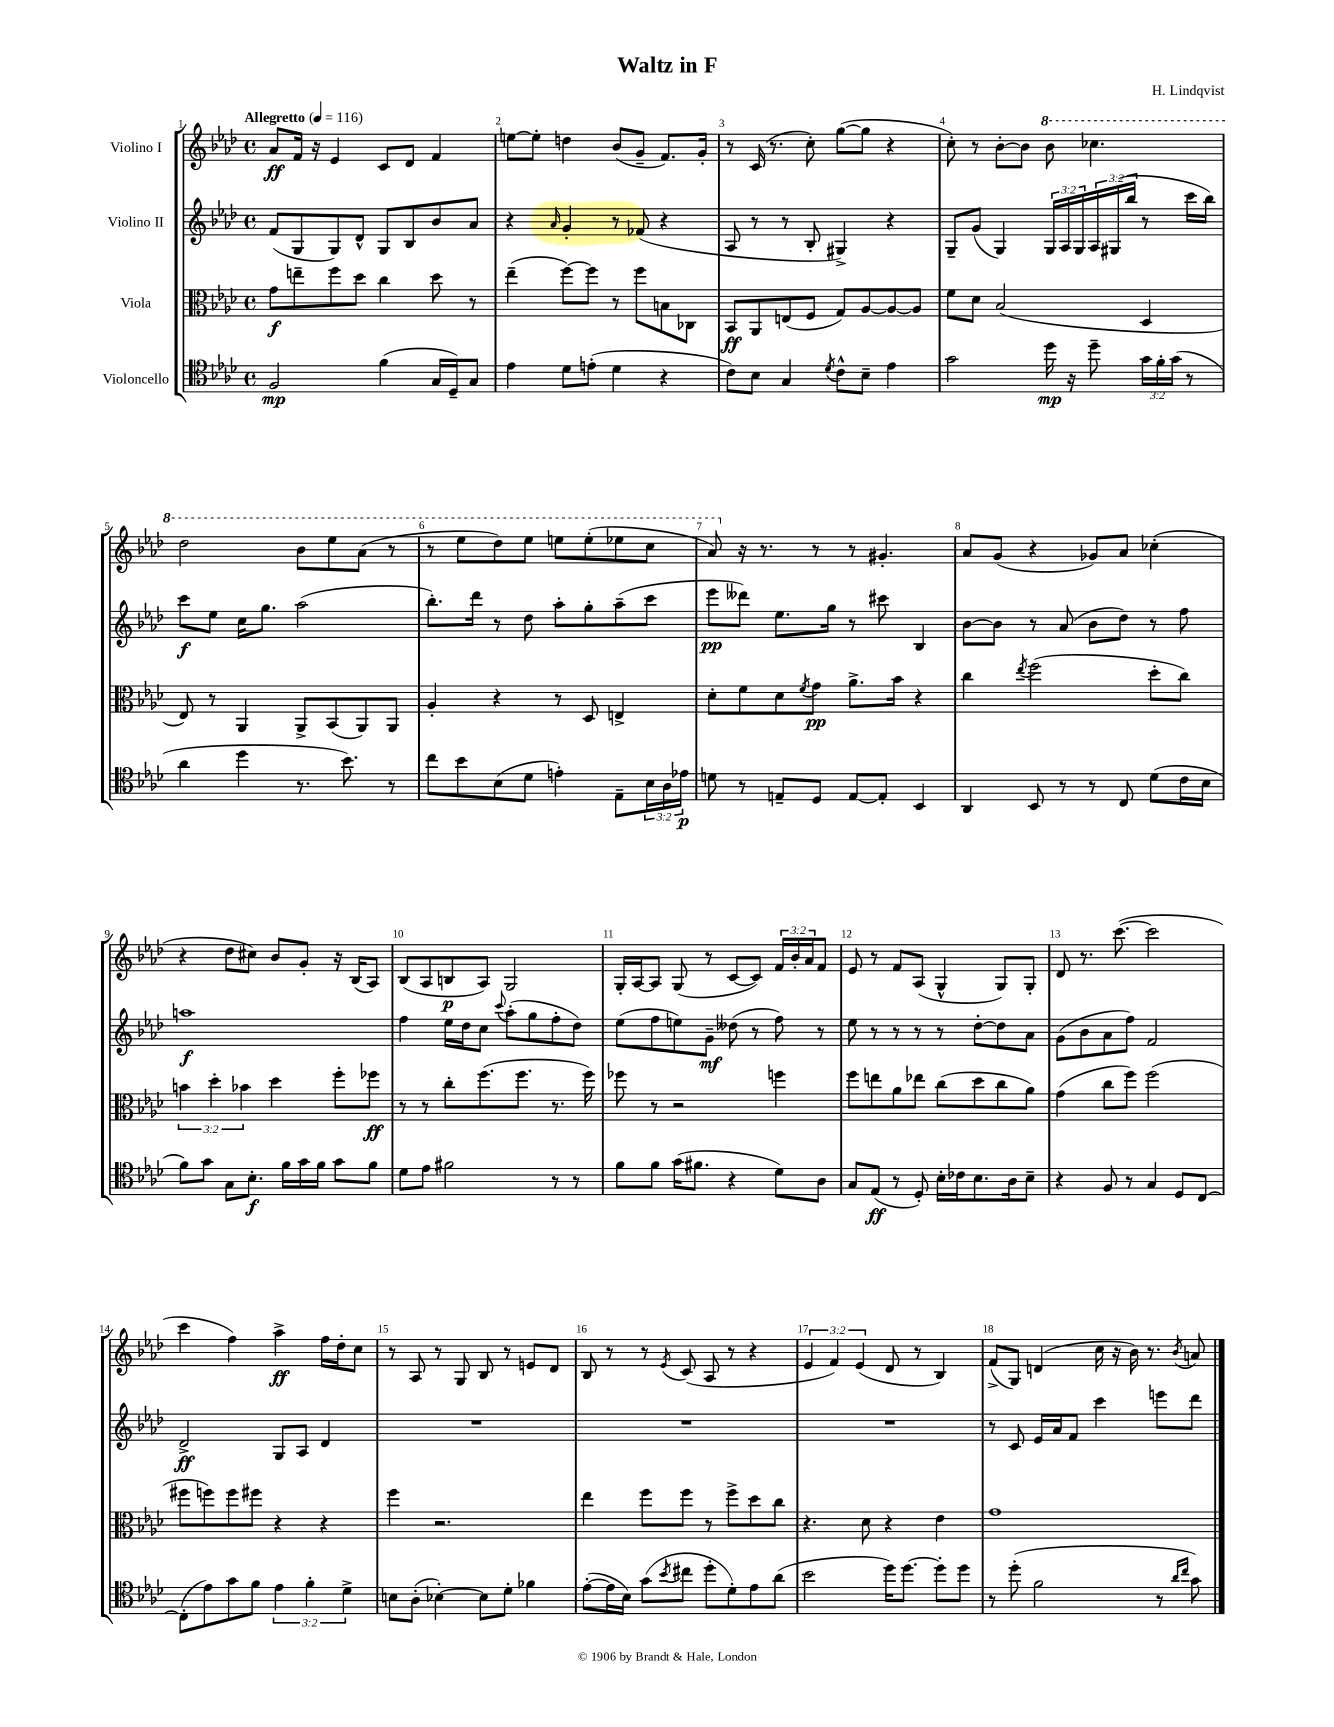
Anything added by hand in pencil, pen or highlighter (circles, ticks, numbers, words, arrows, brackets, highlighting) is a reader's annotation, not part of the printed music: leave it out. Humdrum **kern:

**kern	**dynam	**kern	**dynam	**kern	**dynam	**kern	**dynam
*part4	*part4	*part3	*part3	*part2	*part2	*part1	*part1
*staff4	*staff4	*staff3	*staff3	*staff2	*staff2	*staff1	*staff1
*I"Violoncello	*	*I"Viola	*	*I"Violino II	*	*I"Violino I	*
*clefC4	*	*clefC3	*	*clefG2	*	*clefG2	*
*k[b-e-a-d-]	*	*k[b-e-a-d-]	*	*k[b-e-a-d-]	*	*k[b-e-a-d-]	*
*M4/4	*	*M4/4	*	*M4/4	*	*M4/4	*
*met(c)	*	*met(c)	*	*met(c)	*	*met(c)	*
*MM116	*	*MM116	*	*MM116	*	*MM116	*
=1	=1	=1	=1	=1	=1	=1	=1
!	!	!	!	!	!	!LO:TX:a:B:t=Allegretto	!
2F/	mp	8g\L	f	(8f/L	.	8a-/L	ff
.	.	8een~\	.	8G/	.	16f/Jk	.
.	.	.	.	.	.	16r	.
.	.	8ff\	.	8G/)	.	4e-/	.
.	.	8dd-\J	.	8d-^^/J	.	.	.
(4f\	.	4cc\	.	8G/L	.	8c/L	.
.	.	.	.	8B-/	.	8d-/J	.
16G/LL	.	8dd-\	.	8b-/	.	4f/	.
16D-~/J)	.	.	.	.	.	.	.
8G/J	.	8r	.	8a-/J	.	.	.
=2	=2	=2	=2	=2	=2	=2	=2
4e-\	.	(4ee-~\	.	4r	.	[8een\L	.
.	.	.	.	.	.	8ee'\J]	.
.	.	.	.	16qqa-/	.	.	.
8d-\L	.	[8ff\L)	.	4g'/	.	4ddn\	.
(8en'\J	.	8ff\J]	.	.	.	.	.
4d-\	.	8r	.	8r	.	(8b-/L	.
.	.	8ff\L	.	(8f-X/	.	8g~/J	.
4r	.	8Bn\	.	4r	.	8.f/L)	.
.	.	8C-X\J	.	.	.	.	.
.	.	.	.	.	.	16g'/Jk	.
=3	=3	=3	=3	=3	=3	=3	=3
8c\L)	.	8BB-/L	ff	8A-/	.	8r	.
8B-\J	.	8AA-/	.	8r	.	(16c/	.
.	.	.	.	.	.	8.r	.
4G/	.	(8En/	.	8r	.	.	.
.	.	8F/J	.	8B-'/	.	8cc'\)	.
8qd-/	.	.	.	.	.	.	.
8c^^\L	.	8G/L)	.	4G#X^/)	.	([8gg\L	.
8B-~\J	.	[8A-/	.	.	.	8gg\J]	.
4e-\	.	8A-/_	.	4r	.	4r	.
.	.	8A-/J]	.	.	.	.	.
=4	=4	=4	=4	=4	=4	=4	=4
2g\	.	8f\L	.	8G~/L	.	8cc'\)	.
.	.	8d-\J	.	(8g/J	.	8r	.
.	.	(2B-/	.	4G/)	.	[8b-'\L	.
.	.	.	.	.	.	8b-\J]	.
*	*	*	*	*	*	*8va	*
16dd-\	mp	.	.	24G/LL	.	8bb-\	.
.	.	.	.	24A-/	.	.	.
16r	.	.	.	.	.	.	.
.	.	.	.	24G/	.	.	.
8dd-~\	.	.	.	24A-/	.	4.ccc-X\	.
.	.	.	.	(24G#X/	.	.	.
.	.	.	.	24bb-/JJ	.	.	.
24g\LL	.	4D-/	.	8r	.	.	.
24f'\	.	.	.	.	.	.	.
(24g\JJ	.	.	.	.	.	.	.
8r	.	.	.	16ccc\LL	.	.	.
.	.	.	.	16bb-\JJ)	.	.	.
!!LO:LB:g=z
=5	=5	=5	=5	=5	=5	=5	=5
4a-\	.	8E-/)	.	8ccc\L	f	2ddd-\	.
.	.	8r	.	8ee-\J	.	.	.
4dd-\	.	4AA-/	.	16cc\KL	.	.	.
.	.	.	.	8.gg\J	.	.	.
8.r	.	8AA-^/L	.	(2aa-\	.	8bb-\L	.
.	.	(8BB-/	.	.	.	8eee-\	.
8.b-\)	.	.	.	.	.	.	.
.	.	8AA-/)	.	.	.	(8aa-\J	.
8r	.	8AA-/J	.	.	.	8r	.
=6	=6	=6	=6	=6	=6	=6	=6
8cc\L	.	4A-'/	.	8.bb-'\L)	.	8r	.
8b-\	.	.	.	.	.	8eee-\L	.
.	.	.	.	16ddd-\Jk	.	.	.
(8B-\	.	4r	.	8r	.	8ddd-\)	.
8d-\J	.	.	.	8dd-\	.	8eee-\J	.
4en'\)	.	8r	.	8aa-'\L	.	8eeen\L	.
.	.	8D-/	.	8gg'\	.	(8eee'\	.
8E-~\L	.	4En^/	.	(8aa-~\	.	8eee-X\	.
24B-\L	.	.	.	8ccc\J	.	8ccc\J	.
24A-\	.	.	.	.	.	.	.
24e-X\JJ	p	.	.	.	.	.	.
=7	=7	=7	=7	=7	=7	=7	=7
8dn\	.	8d-'\L	.	8eee-\L	pp	8aa-/)	.
*	*	*	*	*	*	*X8va	*
8r	.	8f\	.	8ddd--X\J)	.	16r	.
.	.	.	.	.	.	8.r	.
8En~/L	.	8d-\	.	8.ee-\L	.	.	.
.	.	8qf/	.	.	.	.	.
8D-/J	.	8g\J	pp	.	.	8r	.
.	.	.	.	16gg\Jk	.	.	.
[8E/L	.	8.a-^\L	.	8r	.	8r	.
8E'/J]	.	.	.	8ccc#X\	.	4.g#X'/	.
.	.	16b-\Jk	.	.	.	.	.
4BB-/	.	4r	.	4B-/	.	.	.
=8	=8	=8	=8	=8	=8	=8	=8
4AA-/	.	4cc\	.	[8b-\L	.	8a-/L	.
.	.	.	.	8b-\J]	.	(8g/J	.
.	.	8qee-/	.	.	.	.	.
8BB-/	.	(2ff\	.	8r	.	4r	.
8r	.	.	.	(8a-/	.	.	.
8r	.	.	.	8b-\L	.	8g-X/L)	.
8C/	.	.	.	8dd-\J)	.	8a-/J	.
(8d-\L	.	8dd-'\L	.	8r	.	(4cc-X'\	.
16c\L	.	8cc\J)	.	8ff\	.	.	.
16B-\JJ	.	.	.	.	.	.	.
!!LO:LB:g=z
=9	=9	=9	=9	=9	=9	=9	=9
8f\L)	.	6bn\	.	1aan	f	4r	.
8g\J	.	.	.	.	.	.	.
.	.	6dd-'\	.	.	.	.	.
8G\L	.	.	.	.	.	8dd-\L	.
.	.	6b-X\	.	.	.	.	.
8.B-'\J	f	.	.	.	.	8cc#X\J)	.
.	.	4dd-\	.	.	.	8b-/L	.
16f\LL	.	.	.	.	.	.	.
16g\	.	.	.	.	.	8g'/J	.
16f\JJ	.	.	.	.	.	.	.
8g\L	.	8ff'\L	.	.	.	16r	.
.	.	.	.	.	.	(16B-/KL	.
8f\J	.	8ff-X\J	ff	.	.	8A-/J)	.
=10	=10	=10	=10	=10	=10	=10	=10
8d-\L	.	8r	.	4ff\	.	(8B-/L	.
8e-\J	.	8r	.	.	.	8A-/	.
2f#X\	.	8cc'\L	.	16ee-\LL	.	8Bn/	p
.	.	.	.	16dd-\J	.	.	.
.	.	(8.ff\	.	8cc\J	.	8A-/J)	.
.	.	.	.	8qqccc/	.	.	.
.	.	.	.	(8aa-'\L	.	2G/	.
.	.	8.ff\J	.	.	.	.	.
.	.	.	.	8gg\	.	.	.
8r	.	8.r	.	8ff'\	.	.	.
8r	.	.	.	8dd-\J)	.	.	.
.	.	16ff\)	.	.	.	.	.
=11	=11	=11	=11	=11	=11	=11	=11
8f\L	.	8ff-X\	.	(8ee-\L	.	16G'/LL	.
.	.	.	.	.	.	[16A-/J	.
8f\J	.	8r	.	8ff\	.	8A-/J]	.
(16g\KL	.	2r	.	8een\)	.	(8G/	.
8.f#X\J	.	.	.	.	.	.	.
.	.	.	.	8g~\J	mf	8r	.
4r	.	.	.	(8dd--X\	.	[8c/L	.
.	.	.	.	8r	.	8c/J])	.
8d-\L)	.	4ffn\	.	8ff\)	.	24f/LL	.
.	.	.	.	.	.	24b-'/	.
.	.	.	.	.	.	24a-/J	.
8A-\J	.	.	.	8r	.	8f/J	.
=12	=12	=12	=12	=12	=12	=12	=12
8G/L	.	8ff\L	.	8ee-\	.	8e-/	.
(8E-/J	ff	8een\	.	8r	.	8r	.
8r	.	8a-\	.	8r	.	8f/L	.
8D-'/)	.	8ee-X\J	.	8r	.	(8A-/J	.
16B-'\LL	.	(8cc\L	.	8r	.	4G^^/	.
16c-X\J	.	.	.	.	.	.	.
8.B-\	.	8dd-\	.	[8dd-'\L	.	.	.
.	.	8cc\	.	8dd-\]	.	8G/L)	.
16A-\k	.	.	.	.	.	.	.
8B-~\J	.	8a-\J)	.	8a-\J	.	8G'/J	.
=13	=13	=13	=13	=13	=13	=13	=13
4r	.	(4g\	.	(8g\L	.	8d-/	.
.	.	.	.	8b-\	.	8.r	.
8F/	.	8cc\L	.	8a-\	.	.	.
.	.	.	.	.	.	([8.ccc\	.
8r	.	8ff\J)	.	8ff\J)	.	.	.
4G/	.	(2ff\	.	2f/	.	2ccc\]	.
8D-/L	.	.	.	.	.	.	.
[8C/J	.	.	.	.	.	.	.
!!LO:LB:g=z
=14	=14	=14	=14	=14	=14	=14	=14
(8C'\L]	.	8ff#X\L	.	2d-^/	ff	4ccc\	.
8e-\)	.	8ffn\)	.	.	.	.	.
8g\	.	8ff\	.	.	.	4ff\)	.
8f\J	.	8ff#X\J	.	.	.	.	.
6e-\	.	4r	.	8G/L	.	4aa-^\	ff
.	.	.	.	8A-/J	.	.	.
6f'\	.	.	.	.	.	.	.
.	.	4r	.	4d-/	.	16ff\LL	.
.	.	.	.	.	.	16dd-'\J	.
6d-^\	.	.	.	.	.	.	.
.	.	.	.	.	.	8cc\J	.
=15	=15	=15	=15	=15	=15	=15	=15
8Bn\L	.	4ff\	.	1r	.	8r	.
(8A-'\J	.	.	.	.	.	8A-/	.
[4B-X'\)	.	2.r	.	.	.	8r	.
.	.	.	.	.	.	8G/	.
8B-\L]	.	.	.	.	.	8B-/	.
8d-'\J	.	.	.	.	.	8r	.
4f-X\	.	.	.	.	.	8en/L	.
.	.	.	.	.	.	8d-/J	.
=16	=16	=16	=16	=16	=16	=16	=16
([8e-'\L	.	4ee-\	.	1r	.	8B-/	.
16e-\L]	.	.	.	.	.	8r	.
16B-\JJ)	.	.	.	.	.	.	.
(8g\L	.	8ff\L	.	.	.	8r	.
8qb-/	.	.	.	.	.	8qe-/	.
8cc#X\J	.	8ff\J	.	.	.	(8c/	.
8dd-'\L	.	8r	.	.	.	8A-/	.
8d-'\)	.	8ff^\L	.	.	.	8r	.
8e-\	.	8dd-\	.	.	.	4r	.
(8a-\J	.	8cc\J	.	.	.	.	.
=17	=17	=17	=17	=17	=17	=17	=17
2b-\	.	4.r	.	1r	.	6e-/	.
.	.	.	.	.	.	6f/)	.
.	.	.	.	.	.	(6e-/	.
.	.	8d-\	.	.	.	.	.
16dd-\KL)	.	4r	.	.	.	8d-/	.
[8.dd-\J	.	.	.	.	.	.	.
.	.	.	.	.	.	8r	.
8dd-'\L]	.	4e-\	.	.	.	4B-/)	.
8dd-\J	.	.	.	.	.	.	.
=18	=18	=18	=18	=18	=18	=18	=18
8r	.	1g	.	8r	.	(8f^/L	.
(8dd-'\	.	.	.	8c/	.	8G/J)	.
2f\	.	.	.	16e-/LL	.	(4dn/	.
.	.	.	.	16a-/J	.	.	.
.	.	.	.	8f/J	.	.	.
.	.	.	.	4ccc\	.	16cc\	.
.	.	.	.	.	.	16r	.
.	.	.	.	.	.	16b-\)	.
.	.	.	.	.	.	8.r	.
8r	.	.	.	8eeen\L	.	.	.
16qqa-/LL	.	.	.	.	.	.	.
16qqcc/JJ	.	.	.	.	.	8qb-/	.
8g\)	.	.	.	8ddd-\J	.	8an/	.
==	==	==	==	==	==	==	==
*-	*-	*-	*-	*-	*-	*-	*-
